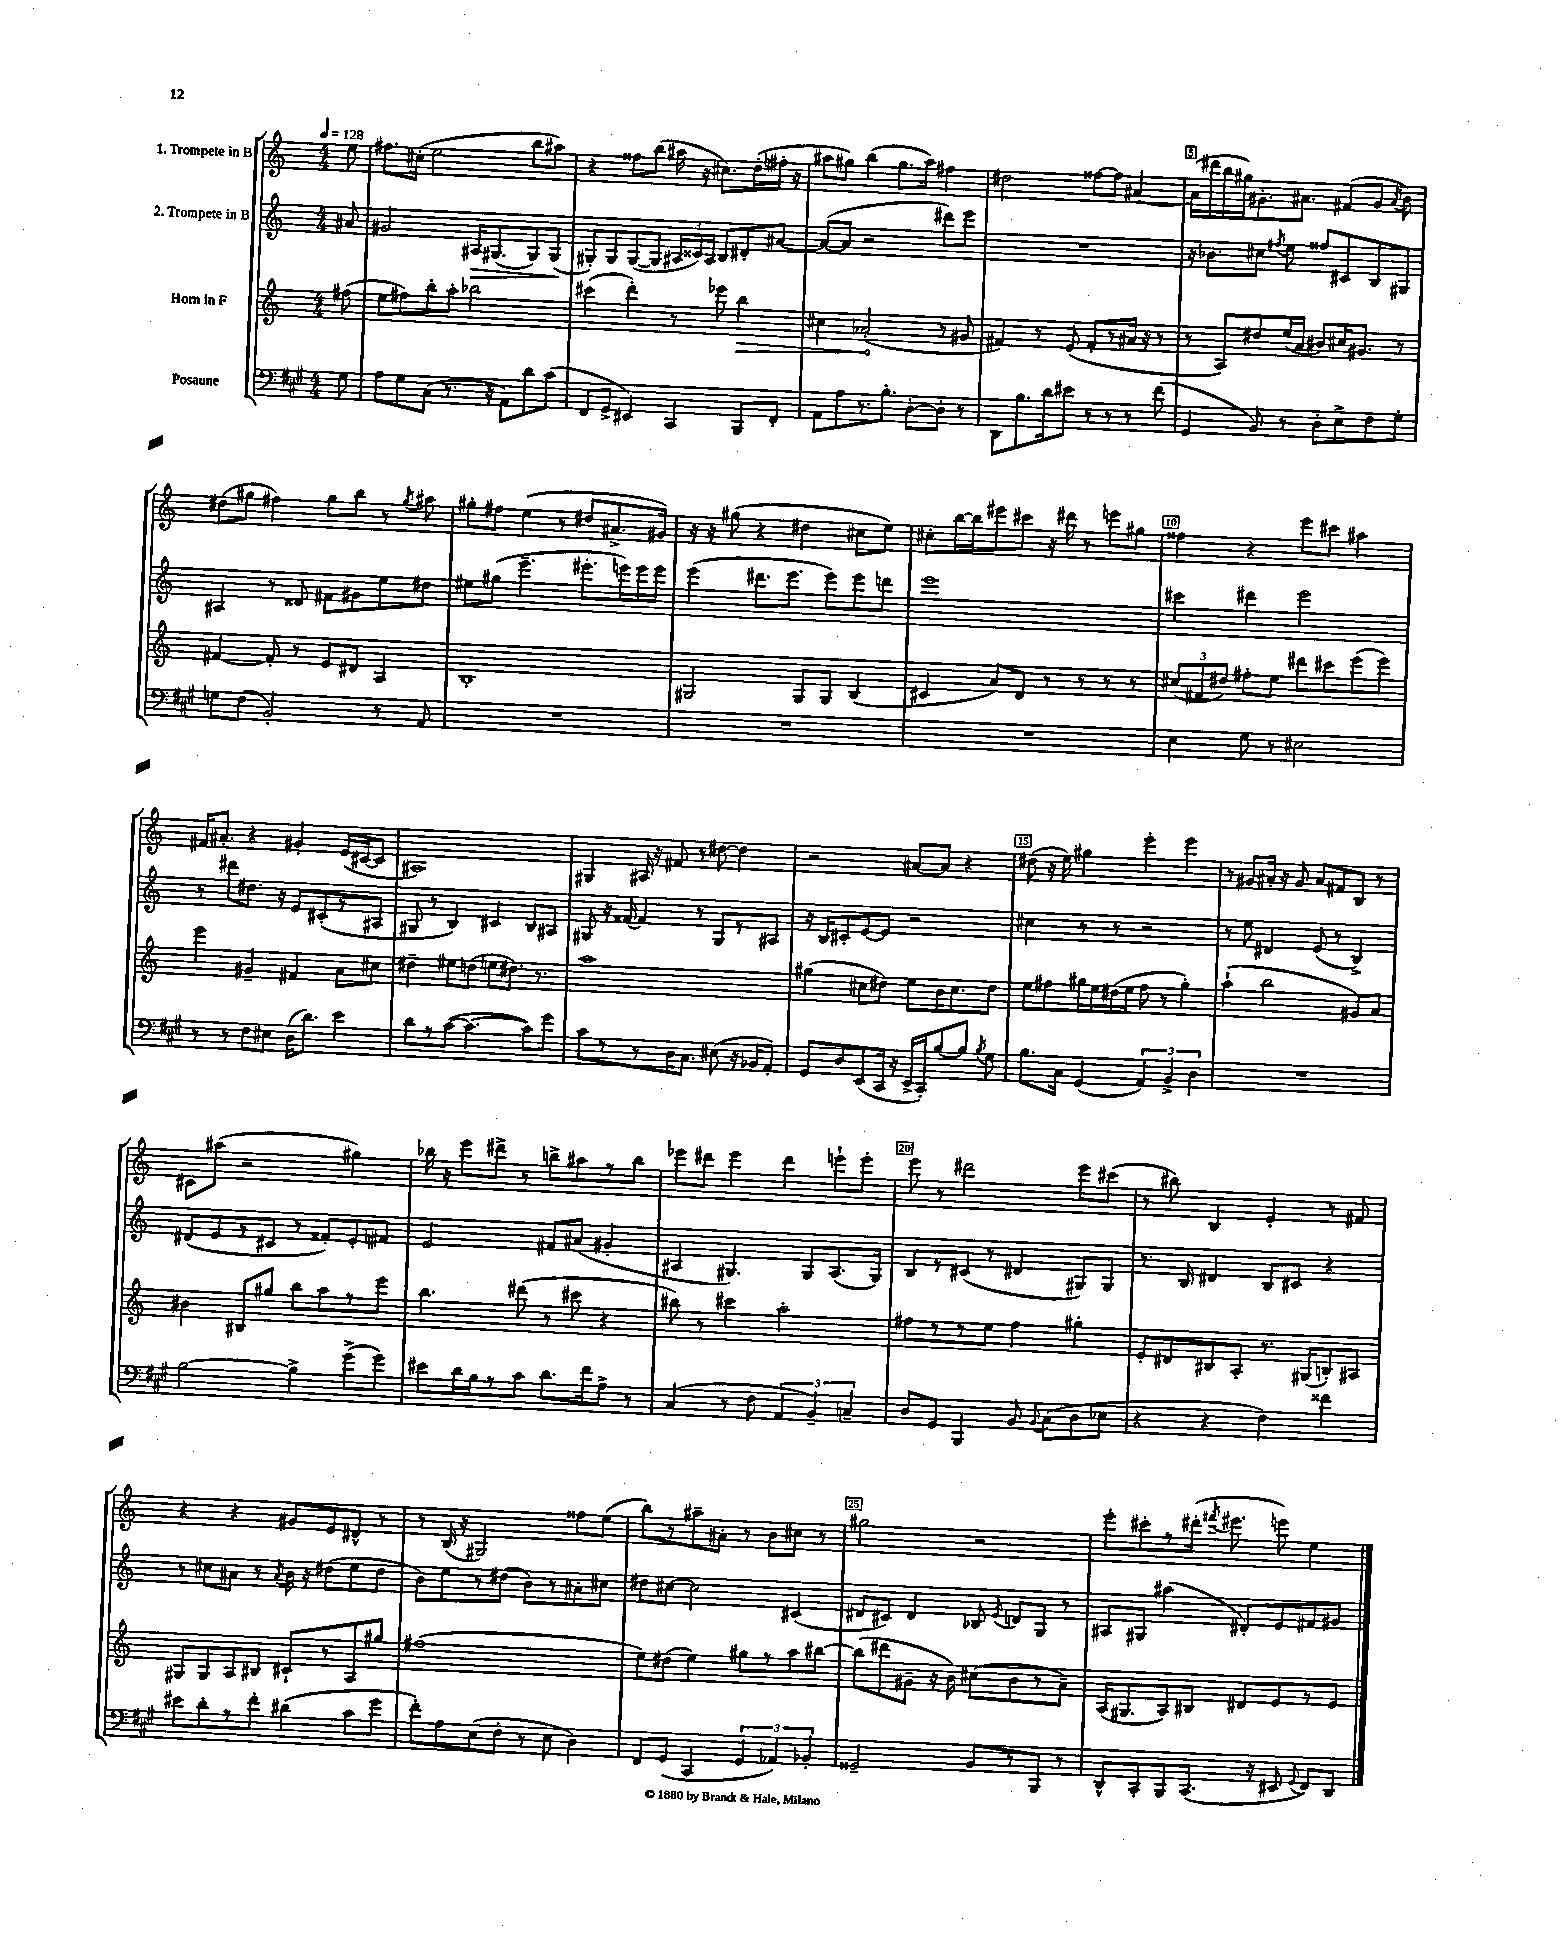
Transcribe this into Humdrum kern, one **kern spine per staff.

**kern	**kern	**kern	**kern
*staff4	*staff3	*staff2	*staff1
*clefF4	*clefG2	*clefG2	*clefG2
*k[f#c#g#]	*k[]	*k[]	*k[]
*M4/4	*M4/4	*M4/4	*M4/4
*MM128	*MM128	*MM128	*MM128
8G#	(8ff#	8a#	8ee
=	=	=	=
8A	8ee	2g#	8.ff#
8G#	8ff#)	.	.
.	.	.	(16cc#'
(8C#	8bb'	.	2ee
8.r	8aa'	.	.
.	2bb-	16A#	.
16r	.	(8.G#	.
8AA)	.	.	.
8d	.	8G#)	8bb
(8c#	.	(8G#	8aa#)
=	=	=	=
8FF#	(4ccc#	8G#')	4r
8GG#^	.	8G#	.
4EE#)	4ddd')	([8G#	8ff##
.	.	8G#]	(8bb
4CC#	8r	24A#	16aa#
.	.	24c##)	.
.	.	.	16r
.	.	24A#	.
.	8eee-	8B	8.cc#)
8BBB	4bb	8d#'	.
.	.	.	(16dd'
8FF#'	.	[8a#	16ff#'
.	.	.	16r
=	=	=	=
8AA	4cc#	(8a#_	8aa#
8A	.	8a#]	8gg#)
8.r	(2a-'	2r	(4bb
8.B'	.	.	.
.	.	.	8.gg#
[8D'	.	.	.
.	.	.	16aa#)
8D']	8r	8ddd#)	4ff#
8r	8g#	8eee	.
=	=	=	=
8DD	4f#)	1r	2dd#
8.B	.	.	.
.	8r	.	.
16d	.	.	.
8e#	(8e	.	.
8r	8f#'	.	[8ff##
8r	8r	.	8ff##]
8r	16a#	.	[4a#
.	16r	.	.
(8f#	8r	.	.
=	=	=	=
4GG#	8r	16r	(16a#]
.	.	8.b-	16ddd#
.	8A)	.	16bb
.	.	.	16gg#)
8BB)	8dd#	8cc#	8.g#'
.	.	8qff#	.
8r	(16ee	8ee	.
.	16a	.	8.a#
8D'	8b#)	8ff##	.
8E^	16cc#	8c#	(8f#
.	8.g#	.	.
8F#	.	8B	8g#
.	.	.	8qa#
8G#'	8r	8G#	8b)
=	=	=	=
8G	[4f#	4A#	(8dd#
(8F#	.	.	8gg#
2BB')	8f#']	8r	4ff#)
.	8r	8d##	.
.	8e	8f#	8gg#
.	8d#	8g#	8bb
8r	4A	8ee	8r
.	.	.	8qgg#
8AA	.	8dd#	8aa#
=	=	=	=
1r	1B'	8ee#	8gg#'
.	.	(8gg#	8ff#
.	.	4.eee~	(4ee
.	.	.	8r
.	.	8.eee#'	8dd#
.	.	.	8.a#^
.	.	16eee)	.
.	.	16eee	.
.	.	16eee	16g#)
=	=	=	=
1r	2G#	(4eee	16r
.	.	.	16r
.	.	.	(8gg#
.	.	8.ddd#	4r
.	.	8.eee	.
.	8G#	.	4dd#
.	8G#	8eee)	.
.	(4B	8eee	8cc#
.	.	8ddd	8ee)
=	=	=	=
1r	4c#	1eee	8cc#'
.	.	.	[16bb
.	.	.	16bb]
.	8a)	.	8eee#
.	8d	.	8ccc#
.	8r	.	16r
.	.	.	16ddd#
.	8r	.	8r
.	8r	.	8eee
.	8r	.	8gg#
=	=	=	=
4E	(12cc#	4ccc#	4ff##
.	12f#	.	.
.	12dd#)	.	.
8G#	8ff#'	4ddd#	4r
8r	8ee	.	.
2E#	8ddd#	2eee	8eee
.	8ccc#	.	8ccc#
.	(8eee	.	4aa#
.	8eee)	.	.
=	=	=	=
8r	4eee	8r	16f#
.	.	.	8.a#'
8r	.	8ddd#	.
8F#	4g#~	8.dd#	4r
8E#	.	.	.
.	.	16r	.
(16D	4f#	8e	4g#'
8.d)	.	.	.
.	.	(8c#'	.
4e	8a	8r	(16e
.	.	.	[16c#
.	8cc#	8A#	8c#]
=	=	=	=
8d	4dd#~	8G#	1A#)
8r	.	8r	.
([8c#	8ee#	4B)	.
4.c#_	(8dd	.	.
.	8ee	4c#	.
.	8.dd#)	.	.
8c#])	.	8B	.
.	8.r	.	.
8g#	.	8A#	.
=	=	=	=
8c#	1aa	8G#	4G#
8r	.	16r	.
.	.	[16f##	.
8r	.	4f##]	16A#
.	.	.	16r
16D	.	.	8f#
8.C#	.	.	.
.	.	8r	8r
(8E#	.	8G#	[8dd#
16r	.	8r	4dd#]
16BB-	.	.	.
8AA')	.	8A#	.
=	=	=	=
8GG#	(4gg#	16r	2r
.	.	16B	.
8D	.	8c#'	.
(8EE	8cc#	[8e	.
16CC#	8dd#)	8e]	.
16r	.	.	.
16EE^	8ee	2r	[8a#
16CC#')	.	.	.
[8B	16b	.	8a#]
.	8.cc#	.	.
8B]	.	.	4r
8qB	.	.	.
8G#	8dd#	.	.
=	=	=	=
8.B	8ee	4cc#	(8dd#
.	8ff#	.	16r
16C#	.	.	16ee)
(4GG#	16gg#	8r	4gg#
.	16ee	.	.
.	(16dd#	8r	.
.	16ee	.	.
6AA)	8ff#	2r	4eee'
.	8r	.	.
6BB^	.	.	.
.	4gg#')	.	4eee
6D	.	.	.
=	=	=	=
1r	(4aa`	8r	8r
.	.	8ee	8g#
.	2bb	4d#	16a#'
.	.	.	16r
.	.	.	8g#
.	.	(8e	8a#
.	.	8r	8f#
.	8g#)	4B^)	8B
.	8a	.	8r
=	=	=	=
[2B	4b#	(8d#	8c#
.	.	8e	(8aa#
.	8B#	8r	2r
.	8gg#	8c#	.
4B^]	8bb	8r	.
.	8aa	8f##')	.
(8g#^	8r	8e'	4gg#)
8g#)	8eee	8f#	.
=	=	=	=
8e#	4.bb	2e	16bb-
.	.	.	16r
16d	.	.	8eee
16B	.	.	.
8r	.	.	8ddd#^
8c#	(8ddd#	.	8r
8.d	8r	8f#	8bb^
.	8ccc#	(8a#	8aa#
16f#	.	.	.
8A^	4r	4g#'	8r
8r	.	.	8bb
=	=	=	=
(4C#	8bb#)	4A#	8eee-
.	8r	.	8ddd#
8r	4ccc#	4.G#)	4eee-
8F#	.	.	.
6AA	2aa'	.	4ddd#
.	.	8G#	.
6BB~)	.	.	.
.	.	(8.A#	8eee`
6C~	.	.	.
.	.	.	8eee'
.	.	16G#)	.
=	=	=	=
8D	8ff#	8B	8eee
8GG#	8r	8r	8r
4BBB	8r	(8c#	2ddd#
.	8ee	8r	.
8BB	4ff#	4d#	.
8qqBB	.	.	.
(8C#	.	.	.
8D	4gg#'	8G#)	8eee
8E-	.	8G#	(8ccc#
=	=	=	=
4r	8e'	8.r	8r
.	8d#	.	8bb#)
.	.	16B	.
4r	8B#	4d#	4B
.	8A'	.	.
4F#)	8.r	8B	4e'
.	.	8c#	.
.	(16G#	.	.
4f##	8B')	4r	8r
.	8A#	.	8f#
=	=	=	=
8e#	8G#	8r	4r
8d'	8G#	8cc#	.
8r	8A	8a#	4r
8f#'	8B#	8r	.
.	.	8qa#	.
(4d#	8c#`	16b	8g#
.	.	16r	.
.	8r	(8dd#	8e
8c#	8A	8ee	8d#^^
8g#	8gg#	8dd#	8r
=	=	=	=
8f#')	(1ff#	8b)	8r
8A	.	8ee	(16B
.	.	.	16r
(8E	.	8r	2G#)
8F#'	.	(8dd#	.
8r	.	8b)	.
8E	.	8r	.
4D)	.	8a#'	8ff##
.	.	8cc#	(8ee
=	=	=	=
8FF#	8ee)	8dd#	8bb)
(8GG#	(8dd#	[8cc#	8r
4CC#	4ee)	2cc#]	8aa#~
.	.	.	8a#'
6GG#	8gg#	.	8r
.	8r	.	8b
6AA-)	.	.	.
.	8aa	(4c#	8cc#
6BB-'	.	.	.
.	[8bb#	.	8r
=	=	=	=
2GG##~	(8bb#]	8d#	2gg#
.	8ddd#	8c#)	.
.	8g#~	4d#	.
.	16r	.	.
.	16b)	.	.
8BB	(8cc#	8B-	2r
.	.	8qe	.
8r	8b	8d	.
8BBB	8r	8G	.
8r	8a~)	8r	.
=	=	=	=
8DD^^	(16A	8A#	8eee'
.	8.G#	.	.
8CC#'	.	8G#	8ccc#'
8BBB	8A)	(4aa#	8r
(8.CC#	8B#	.	(16ddd#'
.	.	.	8qfff#
.	.	.	8.eee#
.	8d#	8d#')	.
16r	.	.	.
8EE#	8e	8e	8eee)
8qqGG#	.	.	.
8FF#)	8r	8f#	4ee
8DD	8e	8g#	.
==	==	==	==
*-	*-	*-	*-
